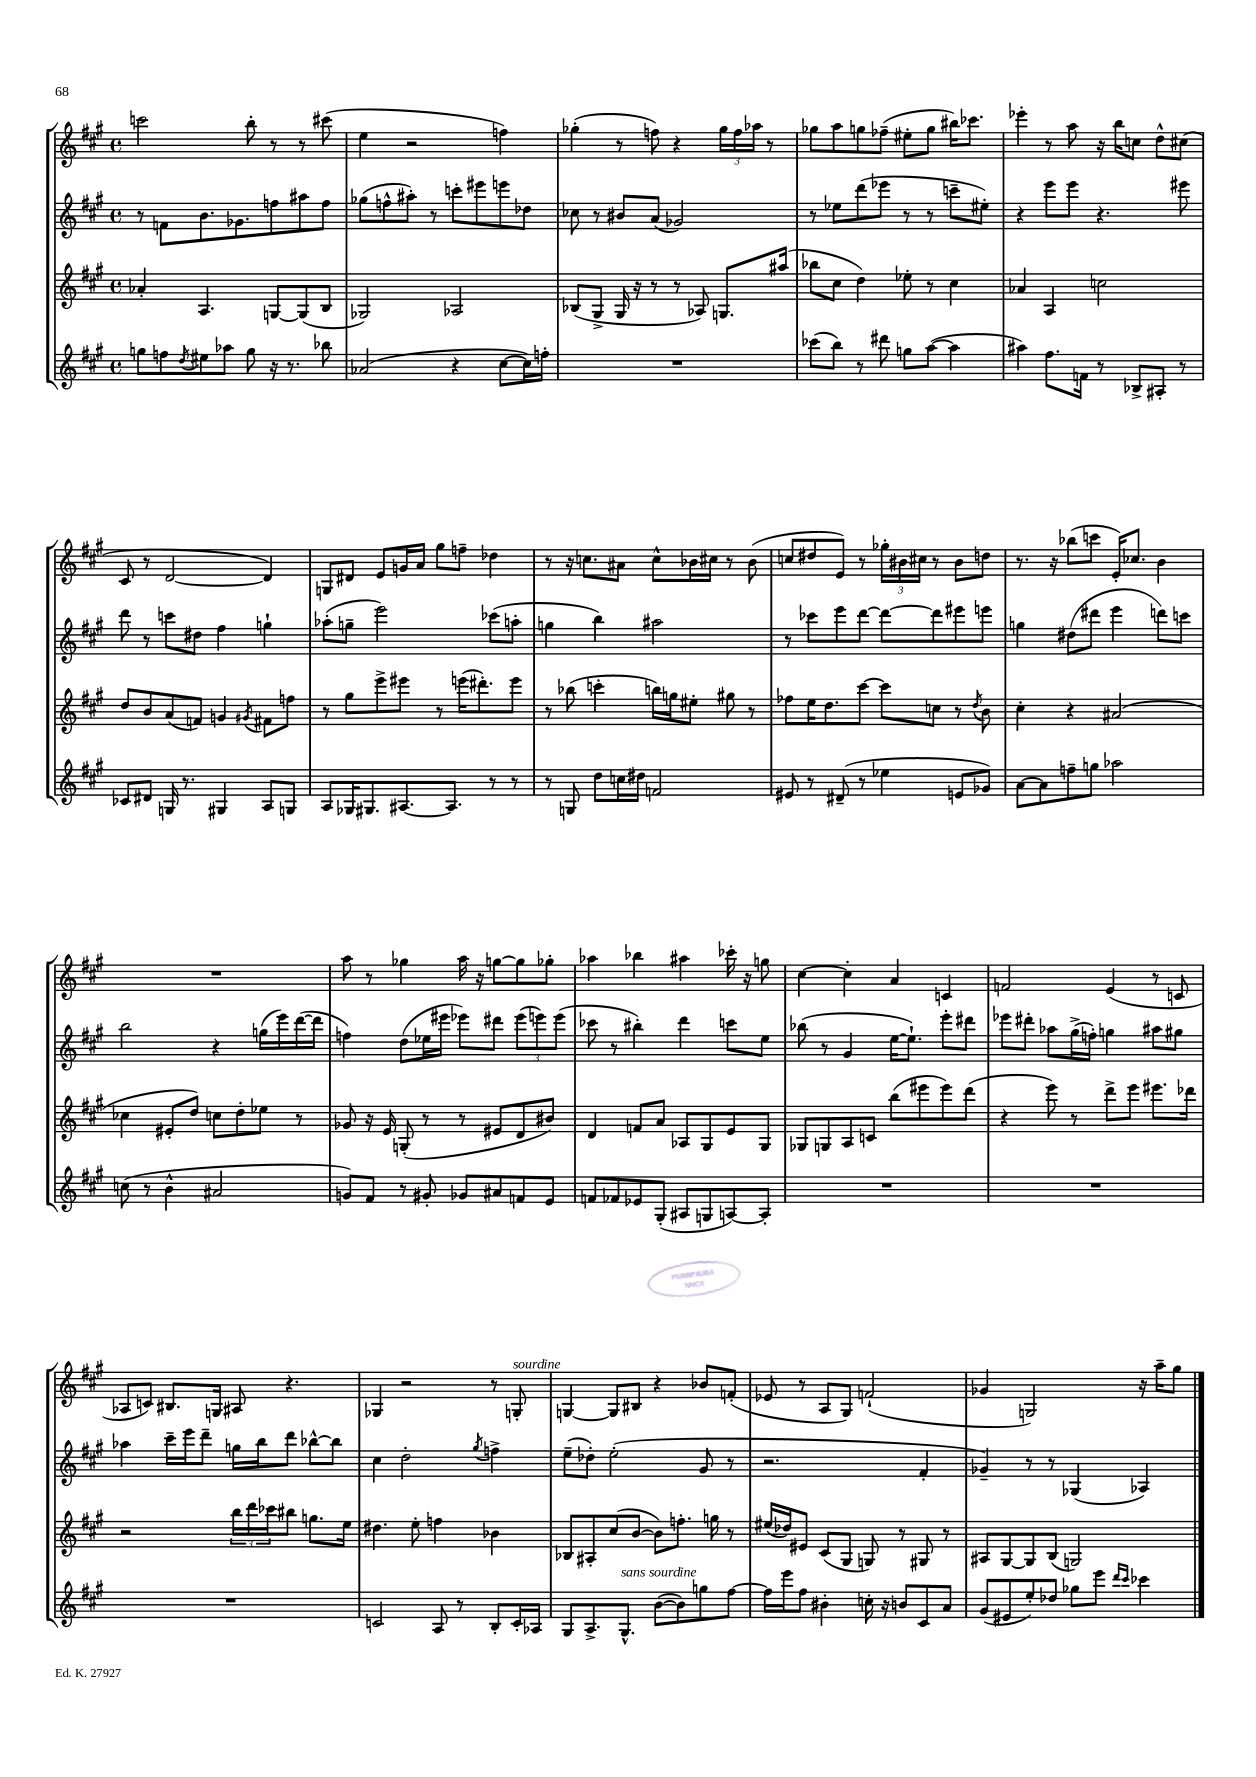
<<
\new StaffGroup <<
\new Staff = "s0" {
    \clef treble \key a \major \defaultTimeSignature \time 4/4
    c'''2 b''8-. r8 r8 cis'''8( |
    e''4 r2 f''4) |
    ges''4-.( r8 f''8) r4 \tuplet 3/2 { ges''16 f''16 aes''16 } r8 |
    ges''8 a''8 g''8 fes''8--( eis''8-. g''8 bis''16) ces'''8. |
    ees'''4-. r8 a''8 r16 b''16 c''8 d''8-^ cis''8( |
    cis'8 r8 d'2~ d'4) |
    g8 dis'8 e'8 g'16 a'16 gis''8 f''8-- des''4 |
    r8 r16 c''8. ais'8 c''8-^ bes'16 cis''16 r8 bes'8( |
    c''8 dis''8 e'8) r8 \tuplet 3/2 { ges''16-. bis'16 cis''16 } r8 bis'8 d''8 |
    r8. r16 bes''8( c'''8 e'16-.) ces''8. b'4 |
    R1 |
    a''8 r8 ges''4 a''16 r16 g''8~ g''8 ges''8-. |
    aes''4 bes''4 ais''4 ces'''16-. r16 g''8 |
    cis''4~ cis''4-. a'4 c'4 |
    f'2 e'4( r8 c'8 |
    aes8 c'8) bis8. g16 ais8 r4. |
    ges4 r2 r8 g8-.^\markup { \italic "sourdine" } |
    g4~ g8 bis8 r4 bes'8 f'8-.( |
    ees'8 r8 a8 gis8) f'2-!( |
    ges'4 g2) r16 a''16-- gis''8 \bar "|." |
}
\new Staff = "s1" {
    \clef treble \key a \major \defaultTimeSignature \time 4/4
    r8 f'8 b'8. ges'8. f''8 ais''8 f''8 |
    ges''8( f''8-^ ais''8-.) r8 c'''8-. eis'''8 e'''8 des''8 |
    ces''8 r8 bis'8 a'8( ges'2) |
    r8 ees''8 d'''8( ees'''8 r8 r8 c'''8-- eis''8-.) |
    r4 e'''8 e'''8 r4. eis'''8 |
    d'''8 r8 c'''8 dis''8 fis''4 g''4-! |
    aes''8-.( g''8-- e'''2) ces'''8( a''8-. |
    g''4 b''4) ais''2 |
    r8 ces'''8 e'''8 d'''8~ d'''8~ d'''8 eis'''8 e'''8 |
    g''4 dis''8( dis'''8 e'''4 d'''8) c'''8 |
    b''2 r4 g''16( e'''16) d'''16~( d'''16 |
    f''4) d''8( ees''16 eis'''16 ees'''8) dis'''8 \tuplet 3/2 { ees'''8( e'''8) e'''8( } |
    ces'''8 r8 bis''4-.) d'''4 c'''8 e''8 |
    bes''8( r8 gis'4 e''16~ e''8.-!) e'''8-. dis'''8 |
    ees'''8 dis'''8-. aes''8 gis''16->( f''16-.) g''4 ais''8 gis''8 |
    aes''4 cis'''16-- e'''16 d'''8-- g''16 b''16 d'''8 bes''8~-^ bes''8 |
    cis''4 d''2-. \acciaccatura { gis''8 } f''4-> |
    e''8--( des''8-.) e''2-.( gis'8 r8 |
    r2. fis'4-. |
    ges'4--) r8 r8 ges4( aes4) \bar "|." |
}
\new Staff = "s2" {
    \clef treble \key a \major \defaultTimeSignature \time 4/4
    aes'4-. a4. g8~ g8( b8 |
    ges2) aes2 |
    bes8( gis8-> gis16 r16 r8 r8 aes8) g8. ais''16( |
    bes''8 cis''8 d''4) ees''8-. r8 cis''4 |
    aes'4 a4 c''2 |
    d''8 b'8 a'8( f'8) g'4 \acciaccatura { gis'8 } fis'8 f''8 |
    r8 gis''8 e'''8-> eis'''8 r8 e'''16( dis'''8.-.) e'''8 |
    r8 bes''8( c'''4-. b''16) g''16 eis''8-. gis''8 r8 |
    fes''8 e''16 d''8. cis'''8~ cis'''8 c''8 r8 \acciaccatura { d''8 } b'8 |
    cis''4-. r4 ais'2( |
    ces''4 eis'8-. d''8) c''8 d''8-. ees''8 r8 |
    ges'8 r16 e'16 g8-.( r8 r8 eis'8 d'8 bis'8) |
    d'4 f'8 a'8 aes8 gis8 e'8 gis8 |
    ges8 g8 a8 c'8 b''8( eis'''8 eis'''8) d'''8( |
    r4 e'''8) r8 d'''8-> e'''8 eis'''8. des'''16 |
    r2 \tuplet 3/2 { b''16 d'''16 ces'''16 } bis''8 g''8. e''16 |
    dis''4. e''8-. f''4 bes'4 |
    bes8 ais8-. cis''8( b'8~ b'8) f''8.-. g''16 r8 |
    eis''16( des''16) eis'8 cis'8( gis8 g8) r8 gis8 r8 |
    ais8 gis8~ gis8 b8( g2) \bar "|." |
}
\new Staff = "s3" {
    \clef treble \key a \major \defaultTimeSignature \time 4/4
    g''8 f''8 \acciaccatura { d''8 } eis''8 aes''8 g''8 r16 r8. bes''8 |
    aes'2( r4 cis''8~ cis''16) f''16-. |
    R1 |
    ces'''8( b''8) r8 dis'''8 g''8 a''8~( a''4 |
    ais''4) fis''8. f'16 r8 bes8-> ais8-. r8 |
    ces'8 dis'8 g16 r8. gis4 a8 g8 |
    a8 ges16 gis8. ais8.~ ais8. r8 r8 |
    r8 g8 d''8 c''16 dis''16 f'2 |
    eis'8 r8 dis'8--( r8 ees''4 e'8 ges'8) |
    a'8~ a'8 f''8-- g''8 aes''2 |
    c''8( r8 b'4-^ ais'2 |
    g'8) fis'8 r8 gis'8-. ges'8 ais'8 f'8 e'8 |
    f'8 fes'8 ees'8 gis8-.( ais8 g8 a8~) a8-. |
    R1 |
    R1 |
    R1 |
    c'2 a8 r8 b8-. c'16-. aes16 |
    gis8 a8.-> gis8.-^^\markup { \italic "sans sourdine" } b'8~( b'8) g''8 fis''8~ |
    fis''16 e'''16 fis''8 bis'4-. c''16-. r16 b'8 cis'8 a'8 |
    gis'8( eis'8 e''8-.) des''8 ges''8 e'''8 \grace { d'''16 cis'''16 } ces'''4 \bar "|." |
}
>>
>>
\layout { \context { \Score \remove "Bar_number_engraver" } }
